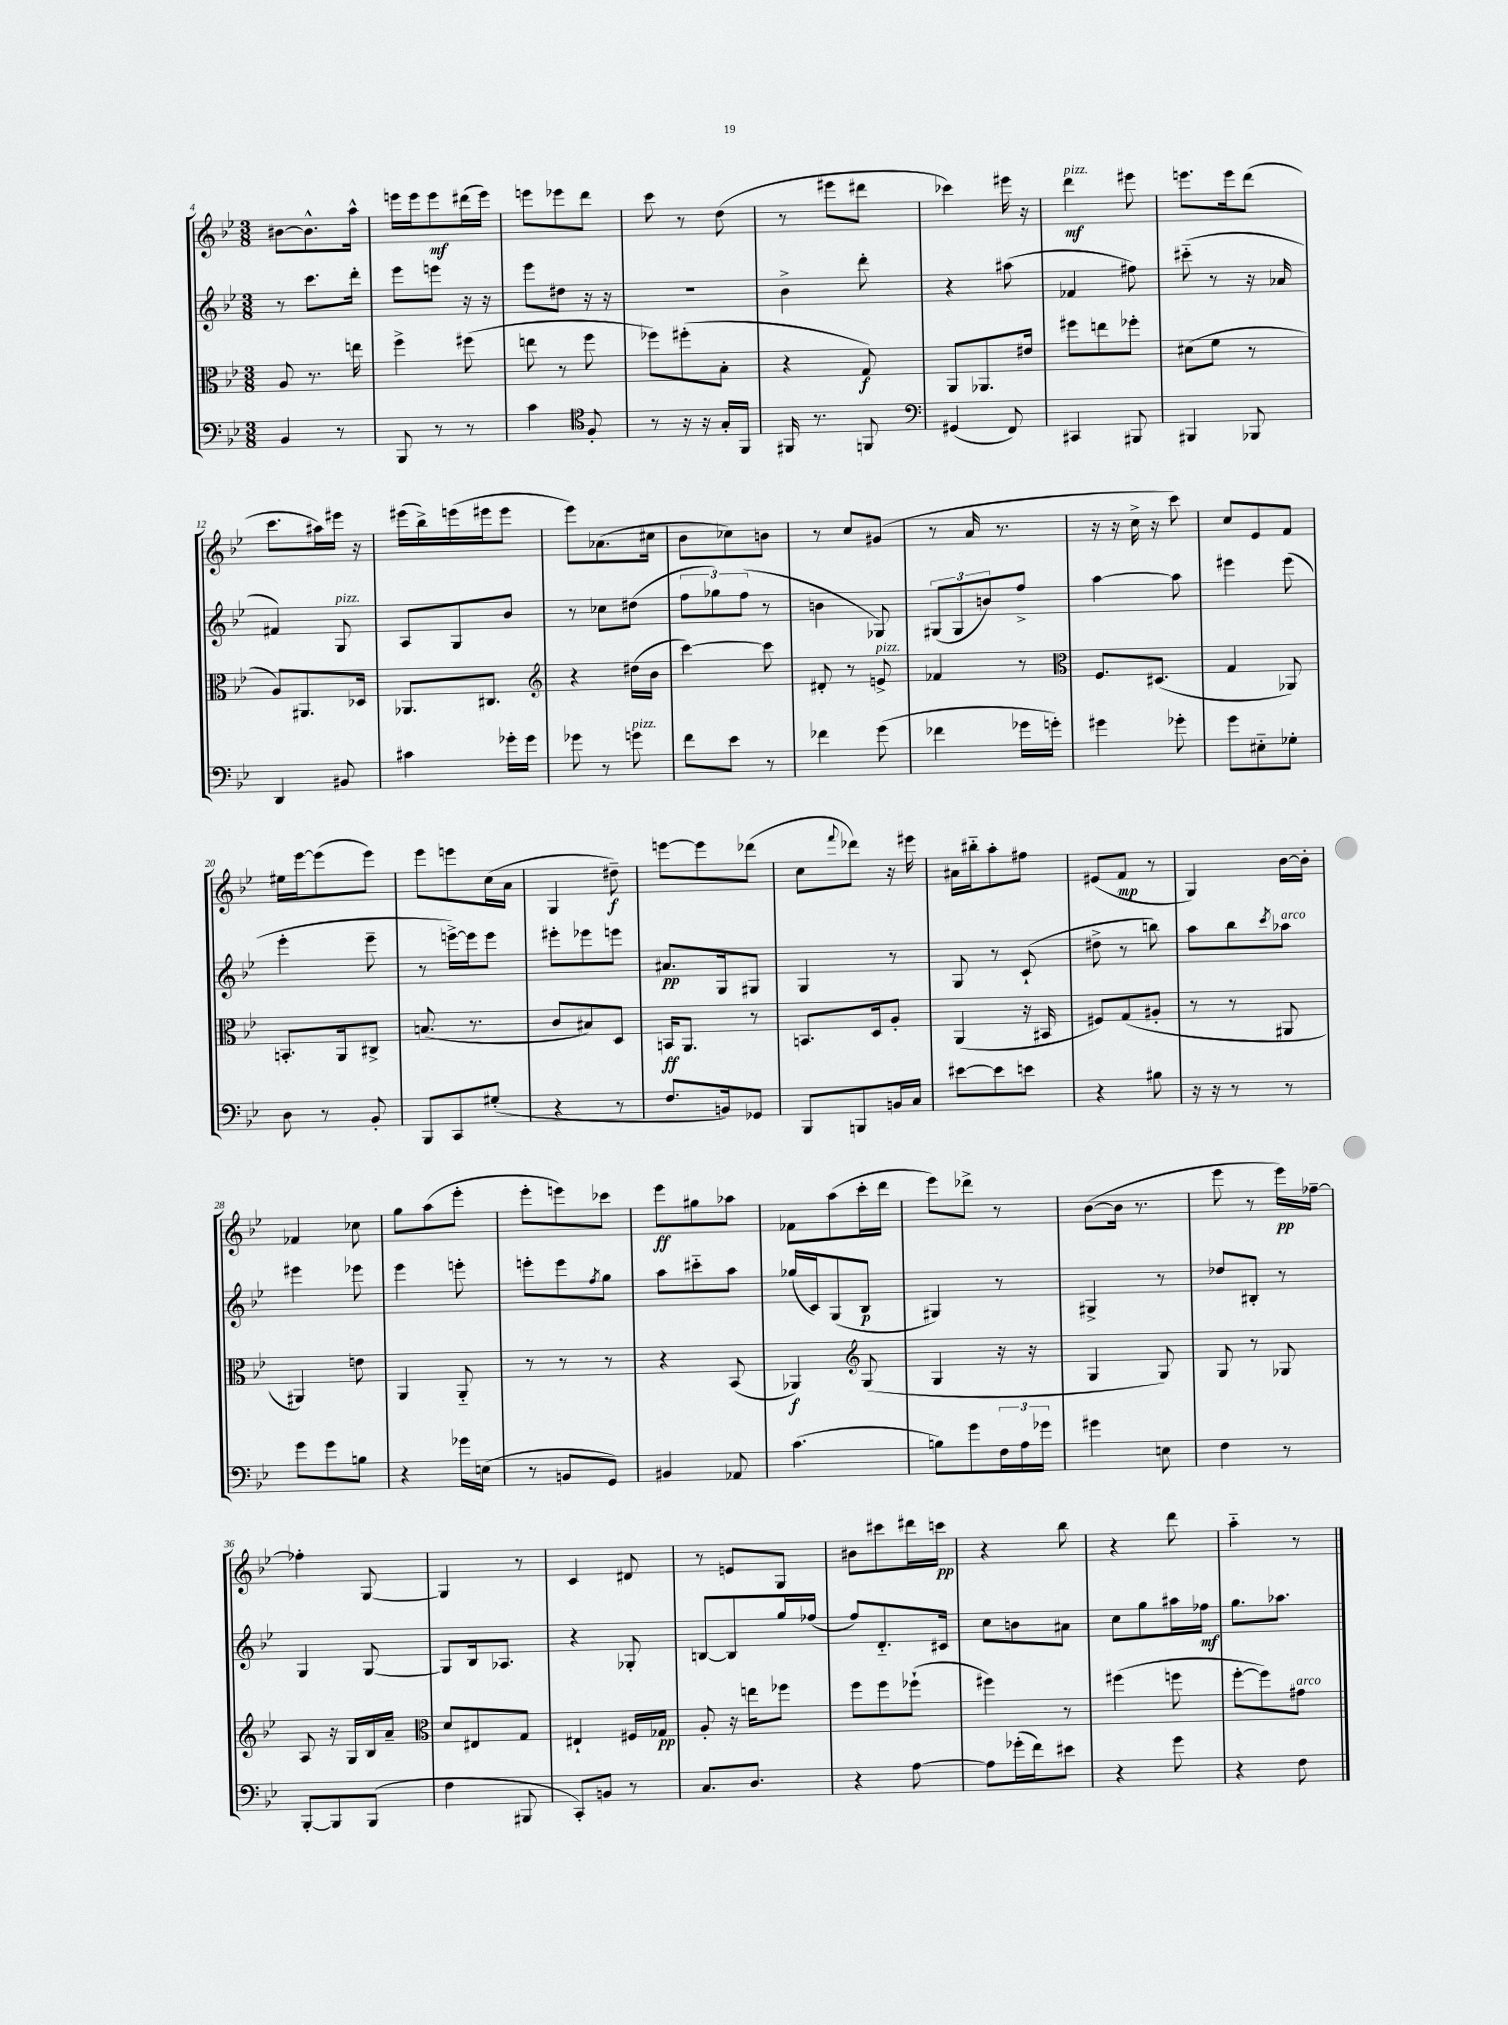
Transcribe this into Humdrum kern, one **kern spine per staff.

**kern	**kern	**kern	**kern
*staff4	*staff3	*staff2	*staff1
*clefF4	*clefC3	*clefG2	*clefG2
*k[b-e-]	*k[b-e-]	*k[b-e-]	*k[b-e-]
*M3/8	*M3/8	*M3/8	*M3/8
4BB-/	8A/	8r	[8b#\L
.	8.r	8.ccc\L	8.b#^^\]
8r	.	.	.
.	16ee\	16ddd'\Jk	16aa^^\Jk
=	=	=	=
8BBB-/	4ff^\	8eee-\L	16eee\LL
.	.	.	16eee\J
8r	.	8eee\J	8eee\
8r	(8ff#\	16r	(16ddd#\L
.	.	16r	16eee\JJ)
=	=	=	=
4c\	8ee\	8eee-\L	8eee\L
.	8r	8dd#\J	8eee-\
*clefC4	*	*	*
8F'/	8ff\	16r	8ddd\J
.	.	16r	.
=	=	=	=
8r	8ff-\L)	4.r	8ccc\
16r	(8ff#'\	.	8r
16r	.	.	.
16G'/LL	8B-'\J	.	(8dd\
16FF/JJ	.	.	.
=	=	=	=
16FF#/	4r	4b-^\	8r
8.r	.	.	.
.	.	.	8eee#\L
8FF/	8G/)	8ddd'\	8ddd#\J
=	=	=	=
*clefF4	*	*	*
(4GG#/	8AA/L	4r	4ccc-\)
.	8.AA-/	.	.
8FF/)	.	(8aa#\	16eee#\
.	16e#/Jk	.	16r
=	=	=	=
4CC#/	8ff#\L	4f-/	4ddd\
.	8ee\	.	.
8BBB#/	8ff-'\J	8ff#\)	8eee#\
=	=	=	=
4BBB#/	(8d#\L	(8ccc#'~\	8.eee\L
.	8f\J	8r	.
.	.	.	16eee\k
8BBB-/	8r	16r	(8ddd\J
.	.	16a-/	.
=	=	=	=
4DD/	8A/L)	4f#/)	8.ccc\L
.	8.AA#/	.	.
.	.	.	16aa#\L)
8BB#/	.	8G/	16eee#\JJ
.	16D-/Jk	.	16r
=	=	=	=
4c#\	8.AA-/L	8A/L	(16eee#\LL
.	.	.	16bb-^\)
.	.	8G/	(16eee\
.	8.C#/J	.	16eee#\J
16g-'\LL	.	8b-/J	8eee#\J
16g-\JJ	.	.	.
=	=	=	=
*	*clefG2	*	*
8g-\	4r	8r	8eee-\L)
8r	.	8cc-\L	(8.a-\
8g\	(16dd#\LL	(8dd#\J	.
.	16b-\JJ	.	16cc#\Jk
=	=	=	=
8f\L	[4ccc\)	12ff\L	8b-\L
.	.	12gg-\)	.
8e-\J	.	.	8cc-\)
.	.	(12ff\J	.
8r	8ccc\]	8r	8b\J
=	=	=	=
4f-\	8d#'/	4b\	8r
.	8r	.	8cc/L
(8g\	8e^/	8G-/)	(8g#/J
=	=	=	=
4f-\	4f-/	(12G#/L	8r
.	.	12G#/	.
.	.	.	16a/
.	.	12b/)	.
.	.	.	8.r
16g-\LL	8r	8ff^/J	.
16g'\JJ)	.	.	.
=	=	=	=
*	*clefC3	*	*
4g#\	8.F/L	[4aa\	16r
.	.	.	16r
.	.	.	16cc^\
.	(8.D#/J	.	16r
8g-'\	.	8aa\]	8ccc\)
=	=	=	=
8g\L	4G/	4eee#\	8cc/L
8E#'~\	.	.	8e-/
8G-'\J	8AA-/)	(8eee#\	8f/J
=	=	=	=
8D\	8.BB'/L	4eee-'\	16ee#\LL
.	.	.	[16eee-\J
8r	.	.	(8eee-\]
.	16AA/k	.	.
8BB-'/	8C#^/J	8eee-~\	8eee-\J)
=	=	=	=
8BBB-/L	(8.B/	8r	8eee-\L
8CC/	.	[16eee^\LL)	8eee\
.	8.r	16eee\]J	.
(8G#'/J	.	8eee\J	(16cc\L
.	.	.	16a\JJ
=	=	=	=
4r	8c/L	8eee#'\L	4G/
.	8B#/)	8eee-\	.
8r	8D/J	8eee\J	8dd#~\)
=	=	=	=
8.F/L	16BB/LK	8.a#/L	[8eee\L
.	8.AA/J	.	.
.	.	.	8eee\]
16BB/k)	.	16G/k	.
8GG-/J	8r	8G#/J	(8ddd-\J
=	=	=	=
8BBB-/L	8.BB/L	4G/	8cc\L
.	.	.	8qqfff/
8BBB/	.	.	8ddd-\J)
.	16D/k	.	.
16BB/L	8A'/J	8r	16r
16C/JJ	.	.	16eee#\
=	=	=	=
[8e#\L	(4AA/	8G/	16a#\LL
.	.	.	16bb#'~\J
8e#\]	.	8r	8aa'\
8e\J	16r	(8c`/	8ff#\J
.	16BB#/	.	.
=	=	=	=
4r	8F#/L)	8dd#^\	(8e#/L
.	(8G/	8r	8f/J
8B#\	8A#'/J	8bb\)	8r
=	=	=	=
16r	8r	8aa\L	4G/)
16r	.	.	.
8r	8r	8bb-\	.
.	.	8qccc/	.
8r	8AA#/	8aa-\J	[16b-\LL
.	.	.	16b-'\]JJ
=	=	=	=
8g\L	4AA#/)	4eee#\	4f-/
8g\	.	.	.
8B\J	8e\	8eee-\	8cc-\
=	=	=	=
4r	4AA/	4eee-\	8gg\L
.	.	.	(8aa\
16g-\LL	8AA'~/	8eee'\	8eee-'\J
(16E\JJ	.	.	.
=	=	=	=
8r	8r	8eee'\L	8eee-'\L
8BB/L	8r	8eee\	8eee\)
.	.	8qff/	.
8GG/J)	8r	8gg\J	8ccc-\J
=	=	=	=
4BB#/	4r	8aa\L	8eee-\L
.	.	8ccc#'~\	8gg#\
8AA-/	(8BB-/	8aa\J	8aa-\J
=	=	=	=
(4.c\	4AA-/)	(16gg-/LL	8f-\L
.	.	16c/J)	.
.	.	(8G/	(8aa\
*	*clefG2	*	*
.	(8G/	8B-/J	16ccc'\L
.	.	.	16ddd\JJ
=	=	=	=
8B\L)	4G/	4G#/)	8eee-\L)
8g\	.	.	8ddd-^\J
24F\L	16r	8r	8r
24A\	.	.	.
.	16r	.	.
24g-\JJ	.	.	.
=	=	=	=
4g#\	4G/	4G#^/	([8b-\L
.	.	.	16b-\]Jk
.	.	.	8.r
8E\	8G/)	8r	.
=	=	=	=
4F\	8G/	8dd-/L	8eee-\
.	8r	8B#'/J	8r
8r	8G-/	8r	16eee-\LL)
.	.	.	[16ff-~\JJ
=	=	=	=
[8BBB-'/L	8A/	4G/	4ff-'\]
8BBB-/]	16r	.	.
.	16G/LL	.	.
(8BBB-/J	16B-/	[8G/	[8G/
.	16a~/JJ	.	.
=	=	=	=
*	*clefC3	*	*
4F\	8d/L	8G/]L	4G/]
.	8E#/	16B-/k	.
.	.	8.A-/J	.
8BBB#/	8G/J	.	8r
=	=	=	=
8CC'/L)	4E#`/	4r	4c/
8BB/J	.	.	.
8r	16F#/LL	8G-'/	8d#/
.	16G-/JJ	.	.
=	=	=	=
8.C/L	8A'/	[8B/L	8r
.	16r	8B/]	8e/L
8.D/J	16ee\LK	.	.
.	8ff-\J	16gg/L	8G/J
.	.	(16ff-/JJ	.
=	=	=	=
4r	8ff\L	8ff/L)	8b#\L
.	8ff\	8.d'~/	8ccc#\
[8A\	(8ff-`\J	.	16ddd#\L
.	.	16c#/Jk	16ccc\JJ
=	=	=	=
8A\]L	4ff#\)	8cc\L	4r
(16g-'\L	.	8b\	.
16f\J)	.	.	.
8e#\J	8r	8a#\J	8bb-\
=	=	=	=
4r	(4ff#\	8cc\L	4r
.	.	8gg\	.
8g\	8ff\	16aa#\L	8ddd\
.	.	16ff-\JJ	.
=	=	=	=
4r	[8ff'\L	8.gg\L	4aa'~\
.	8ff\])	.	.
.	.	8.aa-\J	.
8F\	8g#\J	.	8r
==	==	==	==
*-	*-	*-	*-
